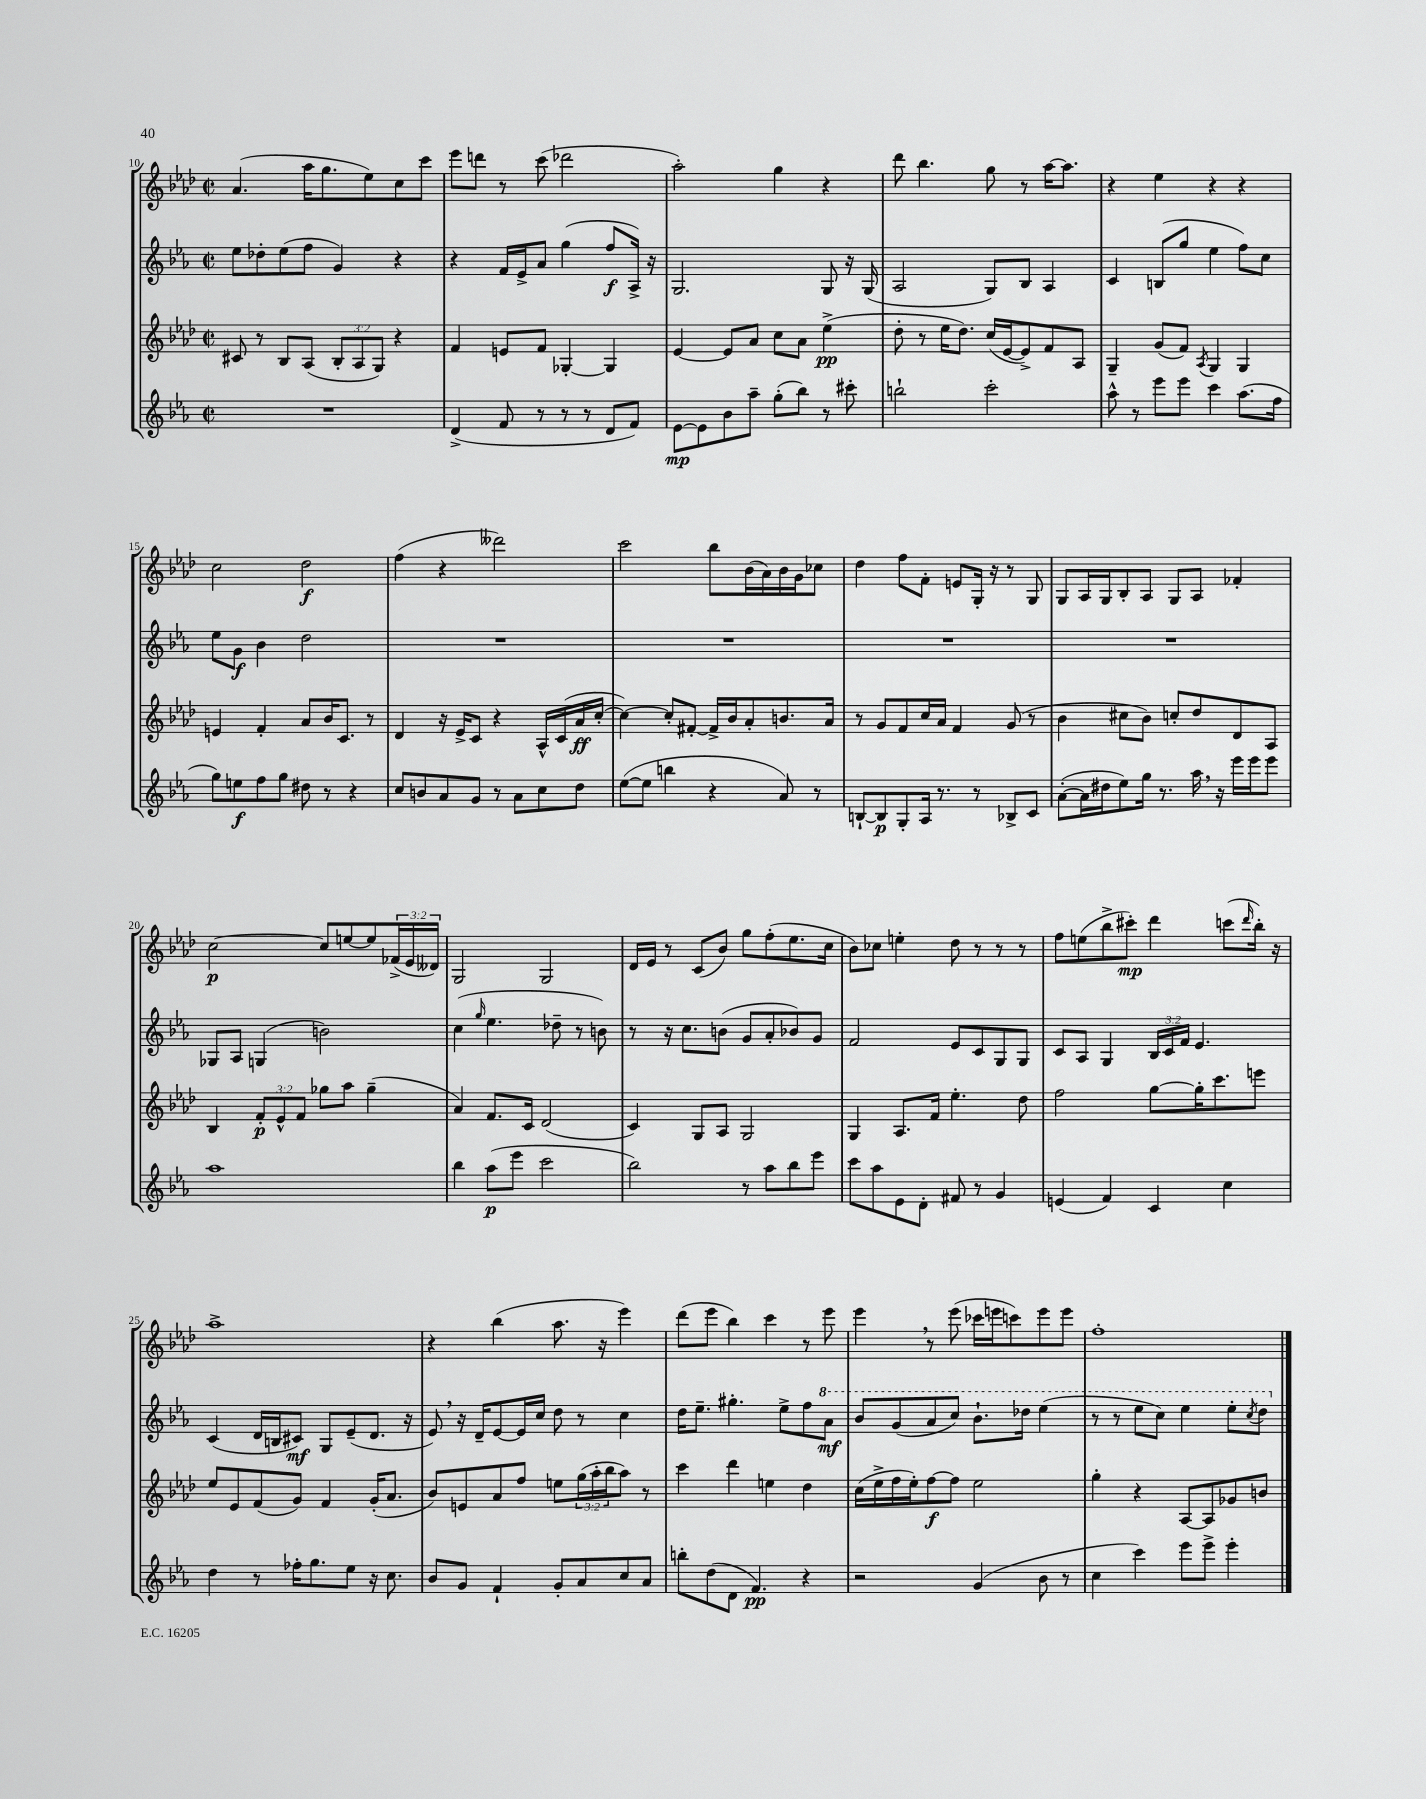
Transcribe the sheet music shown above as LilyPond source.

<<
\new StaffGroup <<
\new Staff = "s0" {
    \clef treble \key aes \major \defaultTimeSignature \time 2/2 \override Staff.TupletNumber.text = #tuplet-number::calc-fraction-text
    aes'4.( aes''16 g''8. ees''8) c''8 c'''8 |
    ees'''8 d'''8 r8 c'''8( des'''2 |
    aes''2-.) g''4 r4 |
    des'''8 bes''4. g''8 r8 aes''16~ aes''8. |
    r4 ees''4 r4 r4 |
    c''2 des''2\f |
    f''4( r4 deses'''2) |
    c'''2 bes''8 bes'16( aes'16) bes'16 g'16 ces''8 |
    des''4 f''8 f'8-. e'8 g16-. r16 r8 g8 |
    g8 aes16 g16 bes8-. aes8 g8 aes8 fes'4-. |
    c''2~\p c''8 e''8~ e''8 \tuplet 3/2 { fes'16->( ees'16 deses'16) } |
    g2 g2 |
    des'16 ees'16 r8 c'8( bes'8) g''8 f''8-.( ees''8. c''16 |
    bes'8) ces''8 e''4-. des''8 r8 r8 r8 |
    f''8 e''8( bes''8-> cis'''8-.\mp) des'''4 c'''8( \grace { des'''16 } bes''16-.) r16 |
    aes''1-> |
    r4 bes''4( aes''8. r16 ees'''4) |
    des'''8( ees'''8 bes''4) c'''4 r8 ees'''8 |
    ees'''4 \breathe r8 ees'''8( ces'''16 e'''16 c'''8) e'''8 e'''8 |
    f''1-. \bar "|." |
}
\new Staff = "s1" {
    \clef treble \key ees \major \defaultTimeSignature \time 2/2 \override Staff.TupletNumber.text = #tuplet-number::calc-fraction-text
    ees''8 des''8-. ees''8( f''8 g'4) r4 |
    r4 f'16 ees'16-> aes'8 g''4( f''8\f aes16->) r16 |
    g2. g8 r16 g16( |
    aes2 g8) bes8 aes4 |
    c'4 b8( g''8 ees''4 f''8) c''8 |
    ees''8 g'8\f bes'4 d''2 |
    R1 |
    R1 |
    R1 |
    R1 |
    ges8 aes8 g4( b'2) |
    c''4( \grace { g''16 } ees''4. des''8-- r8 b'8) |
    r8 r16 c''8. b'8( g'8 aes'8-. bes'8) g'8 |
    f'2 ees'8 c'8 g8 g8 |
    c'8 aes8 g4 \tuplet 3/2 { bes16 c'16 f'16 } ees'4. |
    c'4( d'16 b16 cis'8\mf) g8 ees'8--( d'8. r16 |
    ees'8) \breathe r16 d'16-- ees'8~ ees'16 c''16 d''8 r8 c''4 |
    d''16 ees''8.-- gis''4.-. ees''8-> f''8 \ottava #1 aes''8\mf |
    bes''8 g''8( aes''8 c'''8) bes''8.-! des'''16 ees'''4( |
    r8 r8 ees'''8 c'''8) ees'''4 ees'''8-. \acciaccatura { c'''8 } d'''8 \ottava #0 \bar "|." |
}
\new Staff = "s2" {
    \clef treble \key aes \major \defaultTimeSignature \time 2/2 \override Staff.TupletNumber.text = #tuplet-number::calc-fraction-text
    cis'8 r8 bes8 aes8( \tuplet 3/2 { bes8-. aes8 g8) } r4 |
    f'4 e'8 f'8 ges4~-. ges4 |
    ees'4~ ees'8 aes'8 c''8 aes'8 ees''4->\pp( |
    des''8-. r8 ees''16 des''8.) c''16( ees'16~ ees'8->) f'8 aes8 |
    g4-- g'8( f'8) \acciaccatura { aes8 } g4 g4 |
    e'4 f'4-. aes'8 bes'16 c'8. r8 |
    des'4 r16 ees'16-> c'8 r4 aes16-^ c'16( aes'16\ff c''16~-. |
    c''4~) c''8-. fis'8~-. fis'16-> bes'16 aes'8-. b'8. aes'16 |
    r8 g'8 f'8 c''16 aes'16 f'4 g'8( r8 |
    bes'4 cis''8 bes'8) c''8-. des''8 des'8 aes8 |
    bes4 \tuplet 3/2 { f'8-.\p ees'8-^ f'8 } ges''8 aes''8 ges''4--( |
    aes'4) f'8. c'16 des'2( |
    c'4) g8 aes8 g2 |
    g4 aes8. f'16 ees''4.-. des''8 |
    f''2 g''8~ g''16-. c'''8. e'''8 |
    ees''8 ees'8 f'8( g'8) f'4 g'16-.( aes'8. |
    bes'8) e'8 aes'8 f''8 e''8 \tuplet 3/2 { g''16( aes''16-. bes''16 } aes''8) r8 |
    c'''4 des'''4 e''4 des''4 |
    c''16( ees''16-> f''16 ees''16-.) f''8~\f f''8 ees''2 |
    g''4-. r4 aes8~ aes8 ges'8 b'8 \bar "|." |
}
\new Staff = "s3" {
    \clef treble \key ees \major \defaultTimeSignature \time 2/2
    R1 |
    d'4->( f'8 r8 r8 r8 d'8 f'8) |
    ees'8~\mp ees'8 bes'8 aes''8-- g''8-.( bes''8) r8 cis'''8-. |
    b''2-! c'''2-. |
    aes''8-^ r8 ees'''8 ees'''8 c'''4 aes''8.( f''16 |
    g''8) e''8\f f''8 g''8 dis''8 r8 r4 |
    c''8 b'8 aes'8 g'8 r8 aes'8 c''8 d''8 |
    ees''8~( ees''8 b''4 r4 aes'8) r8 |
    b8~-! b8\p g8-. aes16 r8. r8 bes8-> c'8 |
    aes'8~-.( aes'16 dis''16 ees''8) g''16 r8. aes''16 \breathe r16 ees'''16 ees'''16 ees'''8 |
    aes''1 |
    bes''4 aes''8\p( ees'''8 c'''2 |
    bes''2) r8 aes''8 bes''8 ees'''8 |
    c'''8 aes''8 ees'8 d'8-. fis'8 r8 g'4 |
    e'4( f'4) c'4 c''4 |
    d''4 r8 fes''16-. g''8. ees''8 r16 c''8. |
    bes'8 g'8 f'4-! g'8-. aes'8 c''8 aes'8 |
    b''8-. d''8( d'8 f'4.\pp) r4 |
    r2 g'4( bes'8 r8 |
    c''4 c'''4) ees'''8 ees'''8-> ees'''4-. \bar "|." |
}
>>
>>
\layout { \context { \Score currentBarNumber = #10 } }
